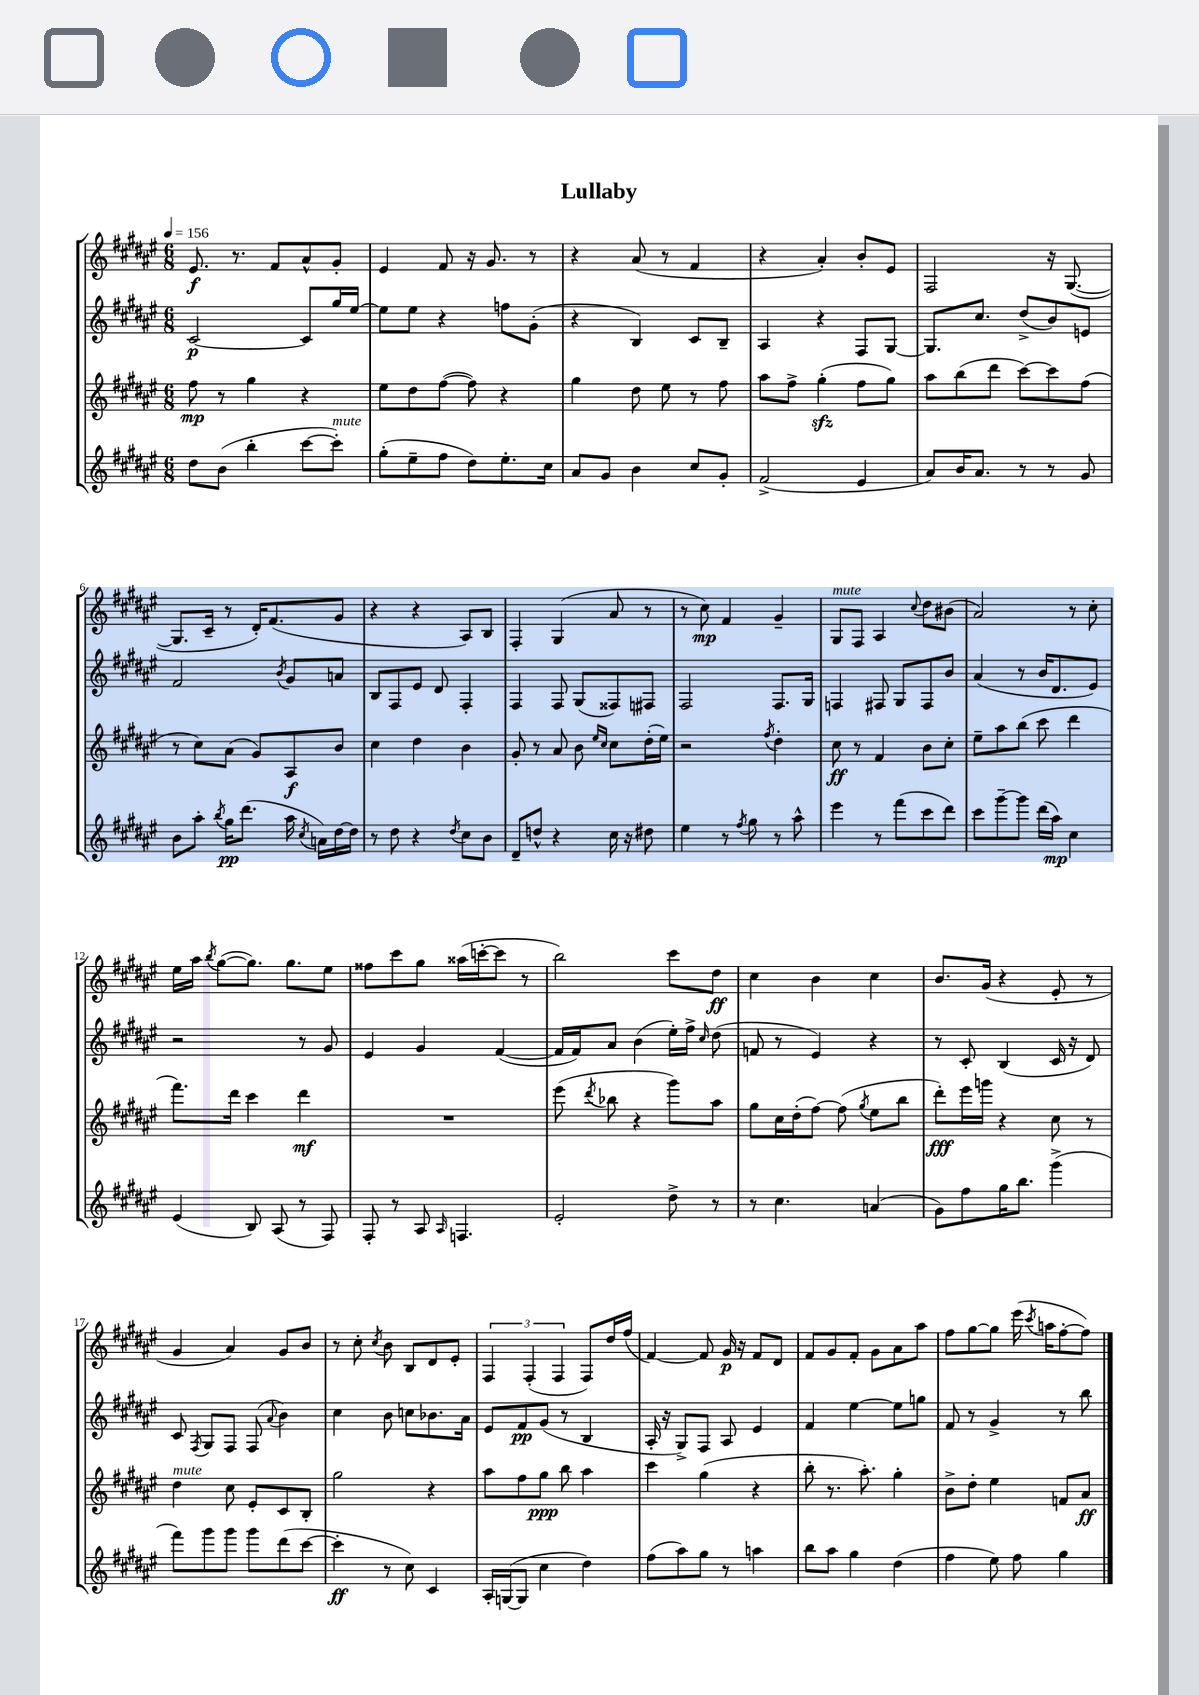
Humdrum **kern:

**kern	**dynam	**kern	**dynam	**kern	**dynam	**kern	**dynam
*part4	*part4	*part3	*part3	*part2	*part2	*part1	*part1
*staff4	*staff4	*staff3	*staff3	*staff2	*staff2	*staff1	*staff1
*clefG2	*	*clefG2	*	*clefG2	*	*clefG2	*
*k[f#c#g#d#a#e#]	*	*k[f#c#g#d#a#e#]	*	*k[f#c#g#d#a#e#]	*	*k[f#c#g#d#a#e#]	*
*M6/8	*	*M6/8	*	*M6/8	*	*M6/8	*
*MM156	*	*MM156	*	*MM156	*	*MM156	*
=1	=1	=1	=1	=1	=1	=1	=1
8dd#\L	.	8ff#\	mp	[2c#/	p	8.e#/	f
(8b\J	.	8r	.	.	.	.	.
.	.	.	.	.	.	8.r	.
4bb'\	.	4gg#\	.	.	.	.	.
.	.	.	.	.	.	8f#/L	.
[8ccc#\L	.	4r	.	8c#/L]	.	8a#^^/	.
!LO:TX:a:i:t=mute	!	!	!	!	!	!	!
8ccc#'\J])	.	.	.	16gg#/L	.	8g#'/J	.
.	.	.	.	[16ee#/JJ	.	.	.
=2	=2	=2	=2	=2	=2	=2	=2
(8gg#'\L	.	8ee#\L	.	8ee#\L]	.	4e#/	.
8ee#~\	.	8dd#\	.	8ee#\J	.	.	.
8ff#\J	.	([8ff#\J	.	4r	.	8f#/	.
8dd#\L)	.	8ff#\])	.	.	.	16r	.
.	.	.	.	.	.	8.g#/	.
8.ee#'\	.	4r	.	8ffn\L	.	.	.
.	.	.	.	(8g#'\J	.	8r	.
16cc#\Jk	.	.	.	.	.	.	.
=3	=3	=3	=3	=3	=3	=3	=3
8a#/L	.	4gg#\	.	4r	.	4r	.
8g#/J	.	.	.	.	.	.	.
4b\	.	8dd#\	.	4B/)	.	(8a#/	.
.	.	8ee#\	.	.	.	8r	.
8cc#/L	.	8r	.	8c#/L	.	4f#/	.
8g#'/J	.	8ff#\	.	8B~/J	.	.	.
=4	=4	=4	=4	=4	=4	=4	=4
(2f#^/	.	8aa#\L	.	4A#/	.	4r	.
.	.	8ff#^\J	.	.	.	.	.
.	.	(4gg#zz'\	.	4r	.	4a#'/)	.
4e#/	.	8ff#\L	.	8F#/L	.	8b'/L	.
.	.	8gg#\J)	.	[8G#/J	.	8e#/J	.
=5	=5	=5	=5	=5	=5	=5	=5
8a#/L)	.	8aa#\L	.	8.G#/L]	.	2F#/	.
16b/K	.	(8bb\	.	.	.	.	.
8.a#/J	.	.	.	8.cc#/J	.	.	.
.	.	8ddd#\J	.	.	.	.	.
8r	.	[8ccc#\L)	.	(8dd#^/L	.	.	.
8r	.	8ccc#\]	.	8b/)	.	16r	.
.	.	.	.	.	.	([8.G#/	.
8g#/	.	(8ff#\J	.	8en/J	.	.	.
!!LO:LB:g=z
=6	=6	=6	=6	=6	=6	=6	=6
8b\L	.	8r	.	2f#/	.	8.G#/L]	.
8aa#'\J	.	8cc#\L)	.	.	.	.	.
.	.	.	.	.	.	16c#~/Jk	.
8qbb/	.	.	.	.	.	.	.
16gg#\KL	pp	(8a#\J	.	.	.	8r	.
(8.ddd#\J	.	.	.	.	.	.	.
.	.	8g#/L)	.	.	.	16d#'/KL)	.
.	.	.	.	.	.	(8.f#/	.
.	.	.	.	8qb/	.	.	.
16aa#\	.	8A#/	f	8g#/L	.	.	.
8qcc#/	.	.	.	.	.	.	.
16an\LL)	.	.	.	.	.	.	.
[16dd#\	.	8b/J	.	8an/J	.	8g#/J	.
16dd#\JJ]	.	.	.	.	.	.	.
=7	=7	=7	=7	=7	=7	=7	=7
8r	.	4cc#\	.	8B/L	.	4r	.
8dd#\	.	.	.	8F#/	.	.	.
4r	.	4dd#\	.	8e#/J	.	4r	.
.	.	.	.	8d#/	.	.	.
8qdd#/	.	.	.	.	.	.	.
8cc#\L	.	4b\	.	4F#'/	.	8A#/L)	.
8b\J	.	.	.	.	.	8B/J	.
=8	=8	=8	=8	=8	=8	=8	=8
8d#~/L	.	8g#'/	.	4F#/	.	4F#'/	.
8ddn^^/J	.	8r	.	.	.	.	.
4r	.	8a#/	.	8F#/	.	(4G#/	.
.	.	8b\	.	(8G#/L	.	.	.
.	.	16qqee#/LL	.	.	.	.	.
.	.	16qqcc#/JJ	.	.	.	.	.
16cc#\	.	8cc#\L	.	8F##X/)	.	8a#/	.
16r	.	.	.	.	.	.	.
8dd#X\	.	(16dd#'\L	.	8F#X/J	.	8r	.
.	.	16ee#\JJ)	.	.	.	.	.
=9	=9	=9	=9	=9	=9	=9	=9
4ee#\	.	2r	.	2F#/	.	8r	.
.	.	.	.	.	.	8cc#\)	mp
8r	.	.	.	.	.	4f#/	.
8qff#/	.	.	.	.	.	.	.
8gg#\	.	.	.	.	.	.	.
.	.	8qff#/	.	.	.	.	.
8r	.	4dd#'\	.	8.F#/L	.	4g#~/	.
8aa#^^\	.	.	.	.	.	.	.
.	.	.	.	16G#/Jk	.	.	.
=10	=10	=10	=10	=10	=10	=10	=10
!	!	!	!	!	!	!LO:TX:a:i:t=mute	!
4eee#\	.	8cc#\	ff	4Fn/	.	8G#/L	.
.	.	8r	.	.	.	8F#/J	.
8r	.	4f#/	.	8F#X/	.	4A#/	.
(8fff#\L	.	.	.	8G#/L	.	.	.
.	.	.	.	.	.	8qqcc#/	.
8ccc#\	.	8b\L	.	8F#/	.	8dd#\L	.
8ddd#\J)	.	8cc#'\J	.	8b/J	.	(8b#X\J	.
=11	=11	=11	=11	=11	=11	=11	=11
8ccc#\L	.	8ee#~\L	.	(4a#/	.	2a#/)	.
[8ggg#~\	.	8aa#\	.	.	.	.	.
8ggg#\J]	.	(8bb\J	.	8r	.	.	.
(16ddd#\LL	.	8ccc#\	.	16b/KL	.	.	.
16aa#\JJ)	mp	.	.	8.d#/	.	.	.
4cc#\	.	4ddd#\	.	.	.	8r	.
.	.	.	.	8e#/J)	.	8cc#'\	.
!!LO:LB:g=z
=12	=12	=12	=12	=12	=12	=12	=12
(4e#/	.	8.fff#\L)	.	2r	.	16ee#\LL	.
.	.	.	.	.	.	16aa#\JJ	.
.	.	.	.	.	.	8qbb/	.
.	.	.	.	.	.	([8gg#\L	.
.	.	16ddd#\Jk	.	.	.	.	.
8B/)	.	4ccc#\	.	.	.	8.gg#\J])	.
(8A#/	.	.	.	.	.	.	.
.	.	.	.	.	.	8.gg#\L	.
8r	.	4ddd#\	mf	8r	.	.	.
8F#/)	.	.	.	8g#/	.	8ee#\J	.
=13	=13	=13	=13	=13	=13	=13	=13
8F#'/	.	2.r	.	4e#/	.	8ff##X\L	.
8r	.	.	.	.	.	8ccc#\	.
8A#/	.	.	.	4g#/	.	8gg#\J	.
16qqA#/	.	.	.	.	.	.	.
4.Fn/	.	.	.	.	.	(16aa##X\LL	.
.	.	.	.	.	.	[16cccn'\J	.
.	.	.	.	([4f#/	.	8ccc\J]	.
.	.	.	.	.	.	8r	.
=14	=14	=14	=14	=14	=14	=14	=14
2e#'/	.	(8eee#\	.	16f#/LL]	.	2bb\)	.
.	.	.	.	16f#/J)	.	.	.
.	.	8qddd#/	.	.	.	.	.
.	.	8bb-X\	.	8a#/J	.	.	.
.	.	4r	.	(4b\	.	.	.
8dd#^\	.	8ggg#\L)	.	16ee#'\LL)	.	8ccc#\L	.
.	.	.	.	16ff#^\JJ	.	.	.
.	.	.	.	16qqcc#/	.	.	.
8r	.	8aa#\J	.	(8dd#\	.	8dd#\J	ff
=15	=15	=15	=15	=15	=15	=15	=15
8r	.	8gg#\L	.	8fn/	.	4cc#\	.
4.cc#\	.	16cc#\L	.	8r	.	.	.
.	.	(16dd#'\J	.	.	.	.	.
.	.	[8ff#\J)	.	4e#/)	.	4b\	.
.	.	(8ff#\]	.	.	.	.	.
.	.	8qgg#/	.	.	.	.	.
(4an/	.	8ee#\L	.	4r	.	4cc#\	.
.	.	8bb\J	.	.	.	.	.
=16	=16	=16	=16	=16	=16	=16	=16
8g#\L)	.	8ddd#'\L)	fff	8r	.	8.b/L	.
8ff#\	.	16eee#\L	.	8c#'/	.	.	.
.	.	16gggn\JJ	.	.	.	(16g#/Jk	.
16gg#\K	.	4r	.	(4B/	.	4r	.
8.bb\J	.	.	.	.	.	.	.
(4ggg#^\	.	8cc#\	.	16c#/	.	8e#'/	.
.	.	.	.	16r	.	.	.
.	.	8r	.	8d#/)	.	8r	.
!!LO:LB:g=z
=17	=17	=17	=17	=17	=17	=17	=17
!	!	!LO:TX:a:i:t=mute	!	!	!	!	!
8fff#\L)	.	4dd#\	.	8c#/	.	4g#/	.
.	.	.	.	8qF#/	.	.	.
8ggg#\	.	.	.	8G#/L	.	.	.
8ggg#\J	.	8cc#\	.	8F#/J	.	4a#/)	.
8ggg#\L	.	8e#'/L	.	(8F#/	.	.	.
.	.	.	.	8qqa#/	.	.	.
(8ddd#\	.	8c#/	.	4b\)	.	8g#/L	.
[8ccc#\J	.	8B'/J	.	.	.	8b/J	.
=18	=18	=18	=18	=18	=18	=18	=18
4ccc#'\]	ff	2gg#\	.	4cc#\	.	8r	.
.	.	.	.	.	.	8cc#'\	.
.	.	.	.	.	.	8qcc#/	.
8r	.	.	.	8b\	.	8b\	.
8cc#\)	.	.	.	8ccn\L	.	8B/L	.
4c#/	.	4r	.	8.b-X\	.	8d#/	.
.	.	.	.	.	.	8e#'/J	.
.	.	.	.	16a#\Jk	.	.	.
=19	=19	=19	=19	=19	=19	=19	=19
16A#'/LL	.	8aa#\L	.	8e#/L	.	6F#/	.
([16Gn/J	.	.	.	.	.	.	.
8G/J]	.	8ff#\	.	8f#/	pp	.	.
.	.	.	.	.	.	(6F#'/	.
4cc#\	.	8gg#\J	ppp	(8g#/J	.	.	.
.	.	.	.	.	.	6F#/	.
.	.	8bb\	.	8r	.	.	.
4dd#\)	.	4aa#\	.	4B/	.	8F#/L)	.
.	.	.	.	.	.	16dd#/L	.
.	.	.	.	.	.	(16ff#/JJ	.
=20	=20	=20	=20	=20	=20	=20	=20
(8ff#\L	.	4ccc#\	.	16A#'/	.	[4f#/)	.
.	.	.	.	16r	.	.	.
8aa#\)	.	.	.	8G#^/L)	.	.	.
8gg#\J	.	(4gg#\	.	8F#/J	.	8f#/]	.
8r	.	.	.	8A#/	.	16g#/	p
.	.	.	.	.	.	16r	.
4aan\	.	4r	.	4e#/	.	8f#/L	.
.	.	.	.	.	.	8d#/J	.
=21	=21	=21	=21	=21	=21	=21	=21
8bb\L	.	8bb'\	.	4f#/	.	8f#/L	.
8aa#\J	.	8.r	.	.	.	8g#/	.
4gg#\	.	.	.	[4ee#\	.	8f#'/J	.
.	.	8.aa#'\)	.	.	.	.	.
.	.	.	.	.	.	8g#\L	.
(4dd#\	.	4gg#'\	.	8ee#\L]	.	8a#\	.
.	.	.	.	8ggn\J	.	8aa#\J	.
=22	=22	=22	=22	=22	=22	=22	=22
4ff#\	.	8b^\L	.	8f#/	.	8ff#\L	.
.	.	8dd#'\J	.	8r	.	[8gg#\	.
8ee#\)	.	4ee#\	.	4g#^/	.	8gg#\J]	.
8ff#\	.	.	.	.	.	(16eee#\	.
.	.	.	.	.	.	8qccc#/	.
.	.	.	.	.	.	16aan\KL	.
4gg#\	.	8fn/L	.	8r	.	[8ff#'\	.
.	.	8a#/J	ff	8bb\	.	8ff#\J])	.
==	==	==	==	==	==	==	==
*-	*-	*-	*-	*-	*-	*-	*-
